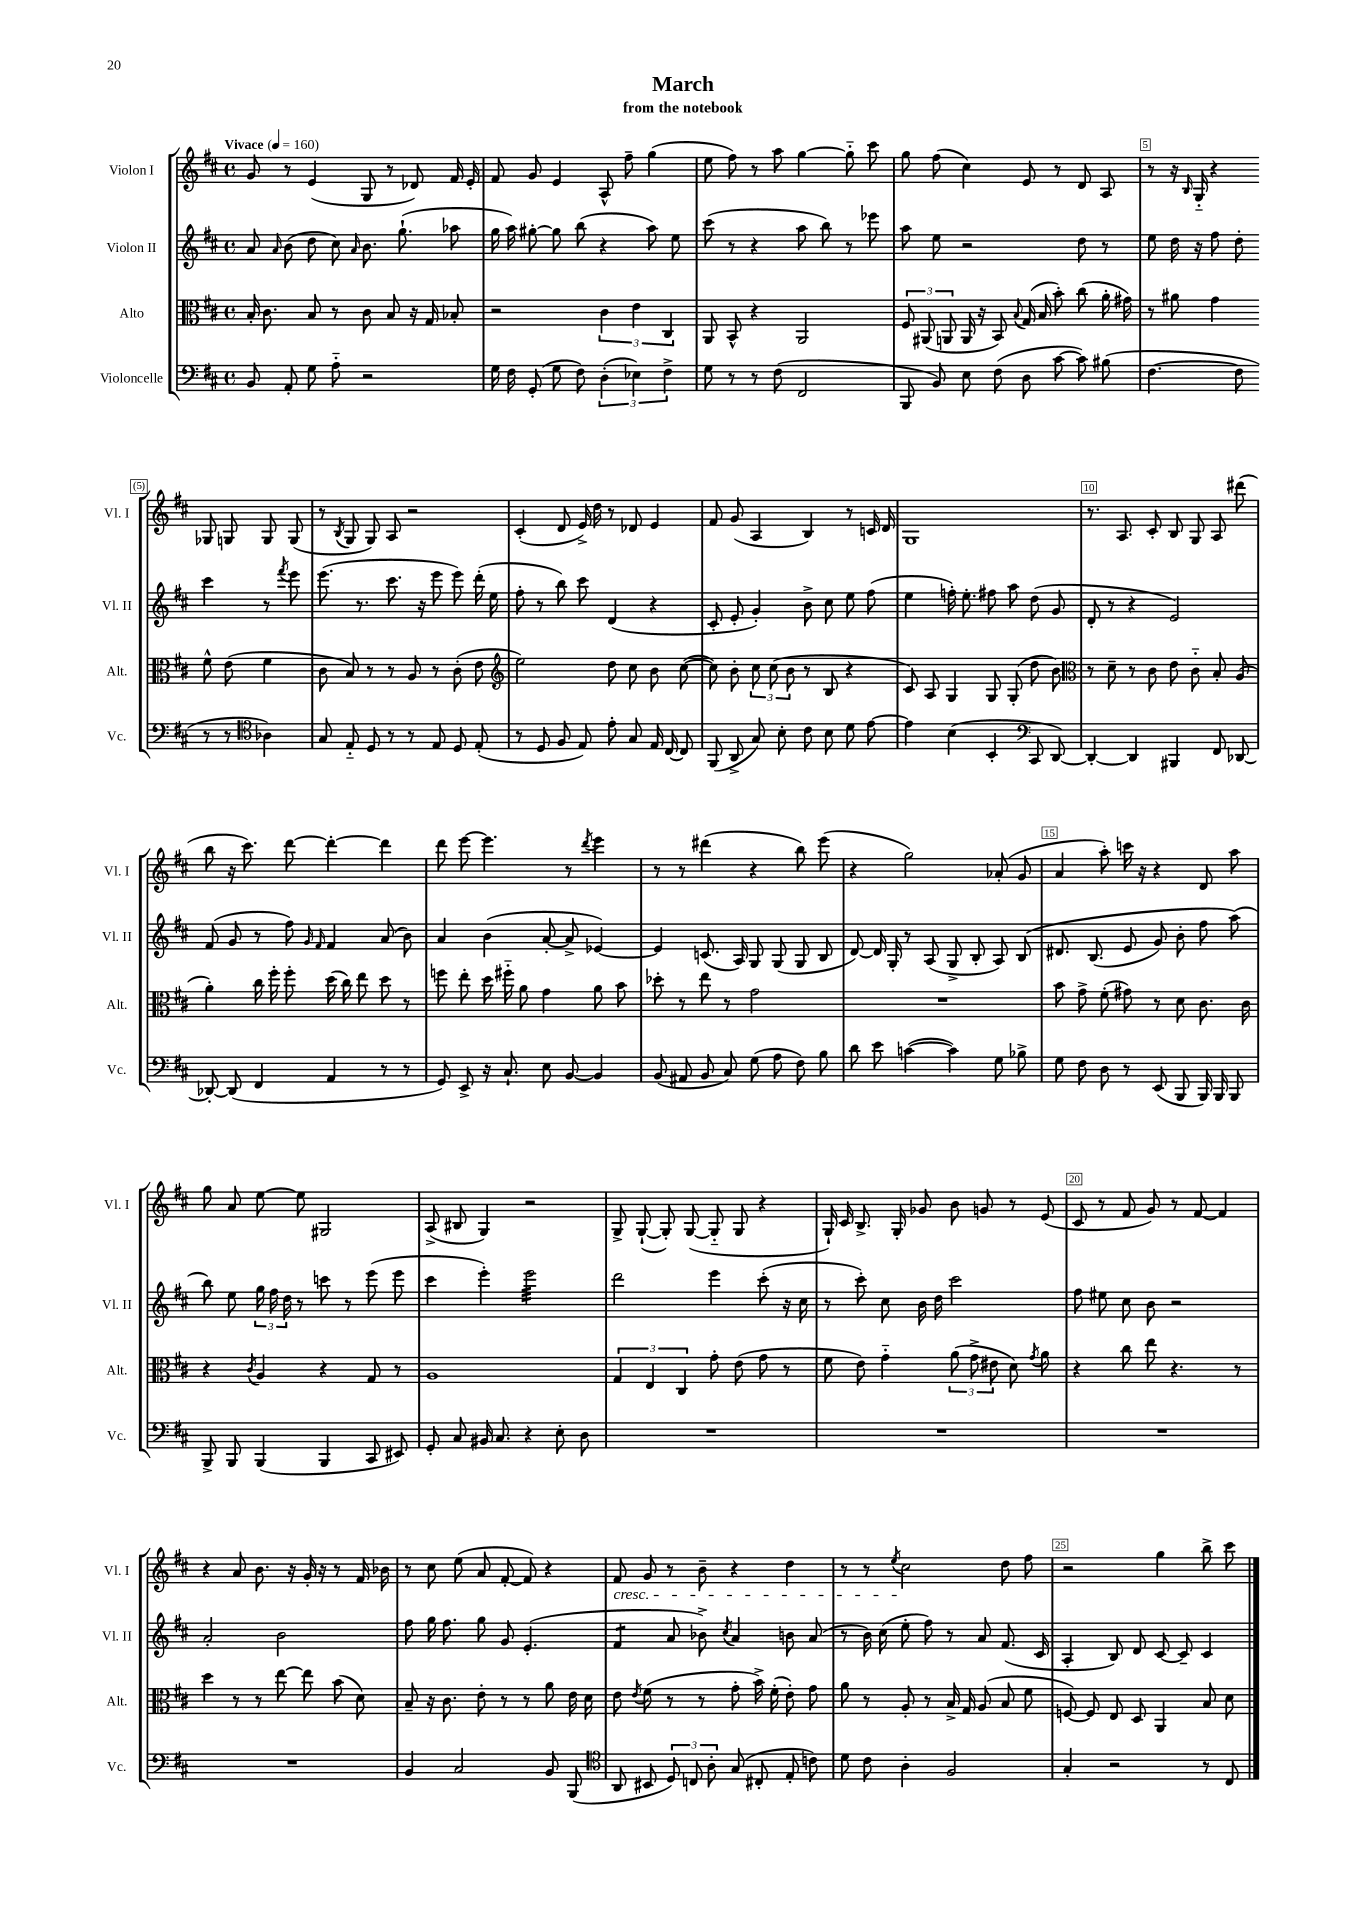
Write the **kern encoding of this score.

**kern	**kern	**kern	**kern
*staff4	*staff3	*staff2	*staff1
*clefF4	*clefC3	*clefG2	*clefG2
*k[f#c#]	*k[f#c#]	*k[f#c#]	*k[f#c#]
*M4/4	*M4/4	*M4/4	*M4/4
*met(c)	*met(c)	*met(c)	*met(c)
*MM160	*MM160	*MM160	*MM160
8BB	16B'	8a	8g
.	8.c#	.	.
.	.	16qqa	.
8AA'	.	(8b	8r
8G	8B	8dd	(4e
8A'~	8r	8cc#)	.
.	.	16qqa	.
2r	8c#	8.b	8G
.	8B	.	8r
.	.	(8.gg`	.
.	16r	.	8d-)
.	16G	.	.
.	8B-'	8aa-	16f#
.	.	.	16e'
=	=	=	=
16G	2r	16gg	8f#
16F#	.	16aa)	.
(8GG'	.	[8gg#'	8g
8G	.	8gg#]	4e
8F#)	.	(8bb	.
(6D'	6c#	4r	8A^^
.	.	.	8ff#~
6E-)	6e	.	.
.	.	8aa)	(4gg
6F#^	6C#	.	.
.	.	8ee	.
=	=	=	=
8G	8AA	(8ccc#	8ee
8r	8BB^^	8r	8ff#)
8r	4r	4r	8r
(8F#	.	.	8aa
2FF#	2AA	8aa	[4gg
.	.	8bb)	.
.	.	8r	8gg'~]
.	.	8eee-	8ccc#
=	=	=	=
8BBB	12F#	8aa	8gg
.	(12AA#	.	.
8BB)	.	8ee	(8ff#
.	12AA	.	.
8E	16AA	2r	4cc#)
.	16r	.	.
(8F#	8BB)	.	.
.	8qqB	.	.
8D	(16G	.	8e
.	16B	.	.
[8c#	8b')	.	8r
8c#])	(8cc#	8dd	8d
(8B#	16a'	8r	8A
.	16g#)	.	.
=	=	=	=
[4.F#	8r	8ee	8r
.	8a#	16dd	16r
.	.	.	16qqB
.	.	16r	16G'~
.	4g	8ff#	4r
8F#]	.	8dd'	.
8r	8f#^^	4ccc#	8G-
8r	(8e	.	8G
*clefC4	*	*	*
4A-)	4f#	8r	8G
.	.	8qfff#	.
.	.	8eee	(8G
=	=	=	=
8G	8c#	(8.eee	8r
.	.	.	8qB
8E'~	8B)	.	8G
.	.	8.r	.
8D	8r	.	8G)
8r	8r	8.ccc#	8A
8r	8A	.	2r
.	.	16r	.
8E	8r	8eee	.
8D	(8c#'	8eee)	.
(8E'	8e	(16ddd'	.
.	.	16ee	.
=	=	=	=
*	*clefG2	*	*
8r	2ee)	8ff#'	(4c#'
8D	.	8r	.
8F#	.	8bb)	8d
8E)	.	8ccc#	16e^)
.	.	.	16dd
8e'	8dd	(4d	8r
8G	8cc#	.	8d-
16E	8b	4r	4e
[16C#	.	.	.
8C#]	([8cc#	.	.
=	=	=	=
(8FF#	8cc#])	8c#'	8f#
8AA^	8b'	8e'	(8g
8G)	12cc#	4g')	4A
.	(12cc#	.	.
8B'	.	.	.
.	12b	.	.
8c#	8r	8b^	4B)
8B	8B	8cc#	.
8d	4r	8ee	8r
[8e	.	(8ff#	16c
.	.	.	16d
=	=	=	=
4e]	8c#)	4ee	1G
.	8A	.	.
(4B	4G	16ff')	.
.	.	8.ee'	.
4BB'	8G	8ff#	.
.	(8G'	8aa	.
*clefF4	*	*	*
8CC#	8dd	(8dd	.
[8DD)	8b)	8g	.
=	=	=	=
*	*clefC3	*	*
4DD'_	8r	8d'	8.r
.	8d~	8r	.
.	.	.	8.A
4DD]	8r	4r	.
.	8c#	.	8c#'
4BBB#	8e	2e)	8B
.	8c#'~	.	8G
8FF#	8B'	.	8A
[8DD-	(8A	.	(8ddd#
=	=	=	=
8DD-'_	4a')	(8f#	8bb
(8DD-]	.	8g	16r
.	.	.	8.ccc#)
4FF#	16cc#	8r	.
.	16ff#'	.	.
.	8ff#'	8ff#)	[8ddd
.	.	16qqg	.
.	.	16qqf#	.
4AA	(16dd	4f#	4ddd'_
.	16cc#)	.	.
.	8ee	.	.
8r	8dd	(8a	4ddd]
8r	8r	8b)	.
=	=	=	=
8GG)	8ff	4a	8ddd
8EE^	8ee'	.	[8eee
16r	16dd	(4b	4.eee]
8.C#`	16ff#'~	.	.
.	8a	.	.
8E	4g	[8a'	.
[8BB	.	8a^]	8r
.	.	.	8qddd
4BB]	8a	[4e-)	4eee
.	8b	.	.
=	=	=	=
(8BB	8dd-'	4e-]	8r
8AA#	8r	.	8r
8BB	8ee	(8.c	(4ddd#
8C#)	8r	.	.
.	.	16A)	.
(8G	2g	8G	4r
8A	.	(8G	.
8F#)	.	8G	8bb)
8B	.	8B	(8eee
=	=	=	=
8d	1r	[8d)	4r
8e	.	16d]	.
.	.	16G'	.
([4c	.	8r	2gg)
.	.	(8A	.
4c])	.	8G^	.
.	.	8B'	.
8G	.	8A)	(8a-'
8B-^	.	&(8B	8g
=	=	=	=
8G	8b	8.d#	4a
8F#	8g^	.	.
.	.	(8.B	.
8D	(8f#'	.	8aa')
8r	8g#)	8e	16ccc
.	.	.	16r
(8EE	8r	8g)	4r
8BBB	8d	8b'	.
16BBB)	8.c#	8ff#	8d
16BBB	.	.	.
8BBB	.	(8aa&)	8aa
.	16c#	.	.
=	=	=	=
8BBB^	4r	8bb)	8gg
8BBB	.	8ee	8a
.	8qc#	.	.
(4BBB	4A	24gg	[8ee
.	.	24ff#	.
.	.	24dd	.
.	.	8r	8ee]
4BBB	4r	8ccc	2G#
.	.	8r	.
8CC#	8G	(8eee	.
8EE#)	8r	8eee	.
=	=	=	=
8GG'	1A	4ccc#	(8A^
8C#	.	.	8B#
16BB#	.	4eee')	4G)
8.C#	.	.	.
4r	.	2eee	2r
8E'	.	.	.
8D	.	.	.
=	=	=	=
1r	6G	2ddd	8G^
.	.	.	([8G`
.	6E	.	.
.	.	.	8G'])
.	6C#	.	.
.	.	.	([8G
.	8g'	4eee	8G'~]
.	(8e	.	8G
.	8g	(8ccc#'	4r
.	8r	16r	.
.	.	16cc#	.
=	=	=	=
1r	8f#	8r	16G`)
.	.	.	16c#
.	8e)	8ccc#')	8.B^
.	4g'~	8cc#	.
.	.	.	16G'
.	.	16b	8g-
.	.	16dd	.
.	(12a	2ccc#	8b
.	12g^	.	.
.	.	.	8g
.	12e#	.	.
.	8d)	.	8r
.	8qg	.	.
.	8a	.	(8e
=	=	=	=
1r	4r	8ff#	8c#
.	.	8ee#	8r
.	8cc#	8cc#	8f#
.	8ee	8b	8g)
.	4.r	2r	8r
.	.	.	[8f#
.	.	.	4f#]
.	8r	.	.
=	=	=	=
1r	4dd	2a'	4r
.	8r	.	8a
.	8r	.	8.b
.	[8ee	2b	.
.	.	.	16r
.	8ee]	.	16g'
.	.	.	16r
.	(8b	.	8r
.	8d)	.	16f#
.	.	.	16b-
=	=	=	=
4BB	8B~	8ff#	8r
.	16r	16gg	8cc#
.	8.c#	8.ff#	.
2C#	.	.	(8ee
.	8e'	8gg	8a
.	8r	8g	[8f#'
.	8r	(4.e'	8f#])
8BB	8a	.	4r
(8BBB	16e	.	.
.	16d	.	.
=	=	=	=
*clefC4	*	*	*
8AA	8e	4f#	8f#
.	8qe	.	.
8BB#	(8f#	.	8g
12D)	8r	8a	8r
12C	.	.	.
.	8r	8b-^)	8b~
12A'	.	.	.
.	.	8qcc#	.
(8G	8g'	4a	4r
8C#'	16b^)	.	.
.	(16f#'	.	.
8E'	8e')	8b	4dd
8c)	8g	(8a	.
=	=	=	=
8d	8a	8r	8r
8c#	8r	16b)	8r
.	.	(16cc#	.
.	.	.	8qee
4A'	8A'	8ee'	2cc#
.	8r	8ff#)	.
2F#	16B^	8r	.
.	16G	.	.
.	(8A	8a	.
.	8B	(8.f#	8dd
.	8f#	.	8ff#
.	.	16c#	.
=	=	=	=
4G'	[8F)	4A'	2r
.	8F]	.	.
2r	8E	8B)	.
.	8D	8d	.
.	4AA	[8c#	4gg
.	.	8c#~]	.
8r	8B	4c#	8bb^
8C#	8d	.	8ccc#
==	==	==	==
*-	*-	*-	*-
